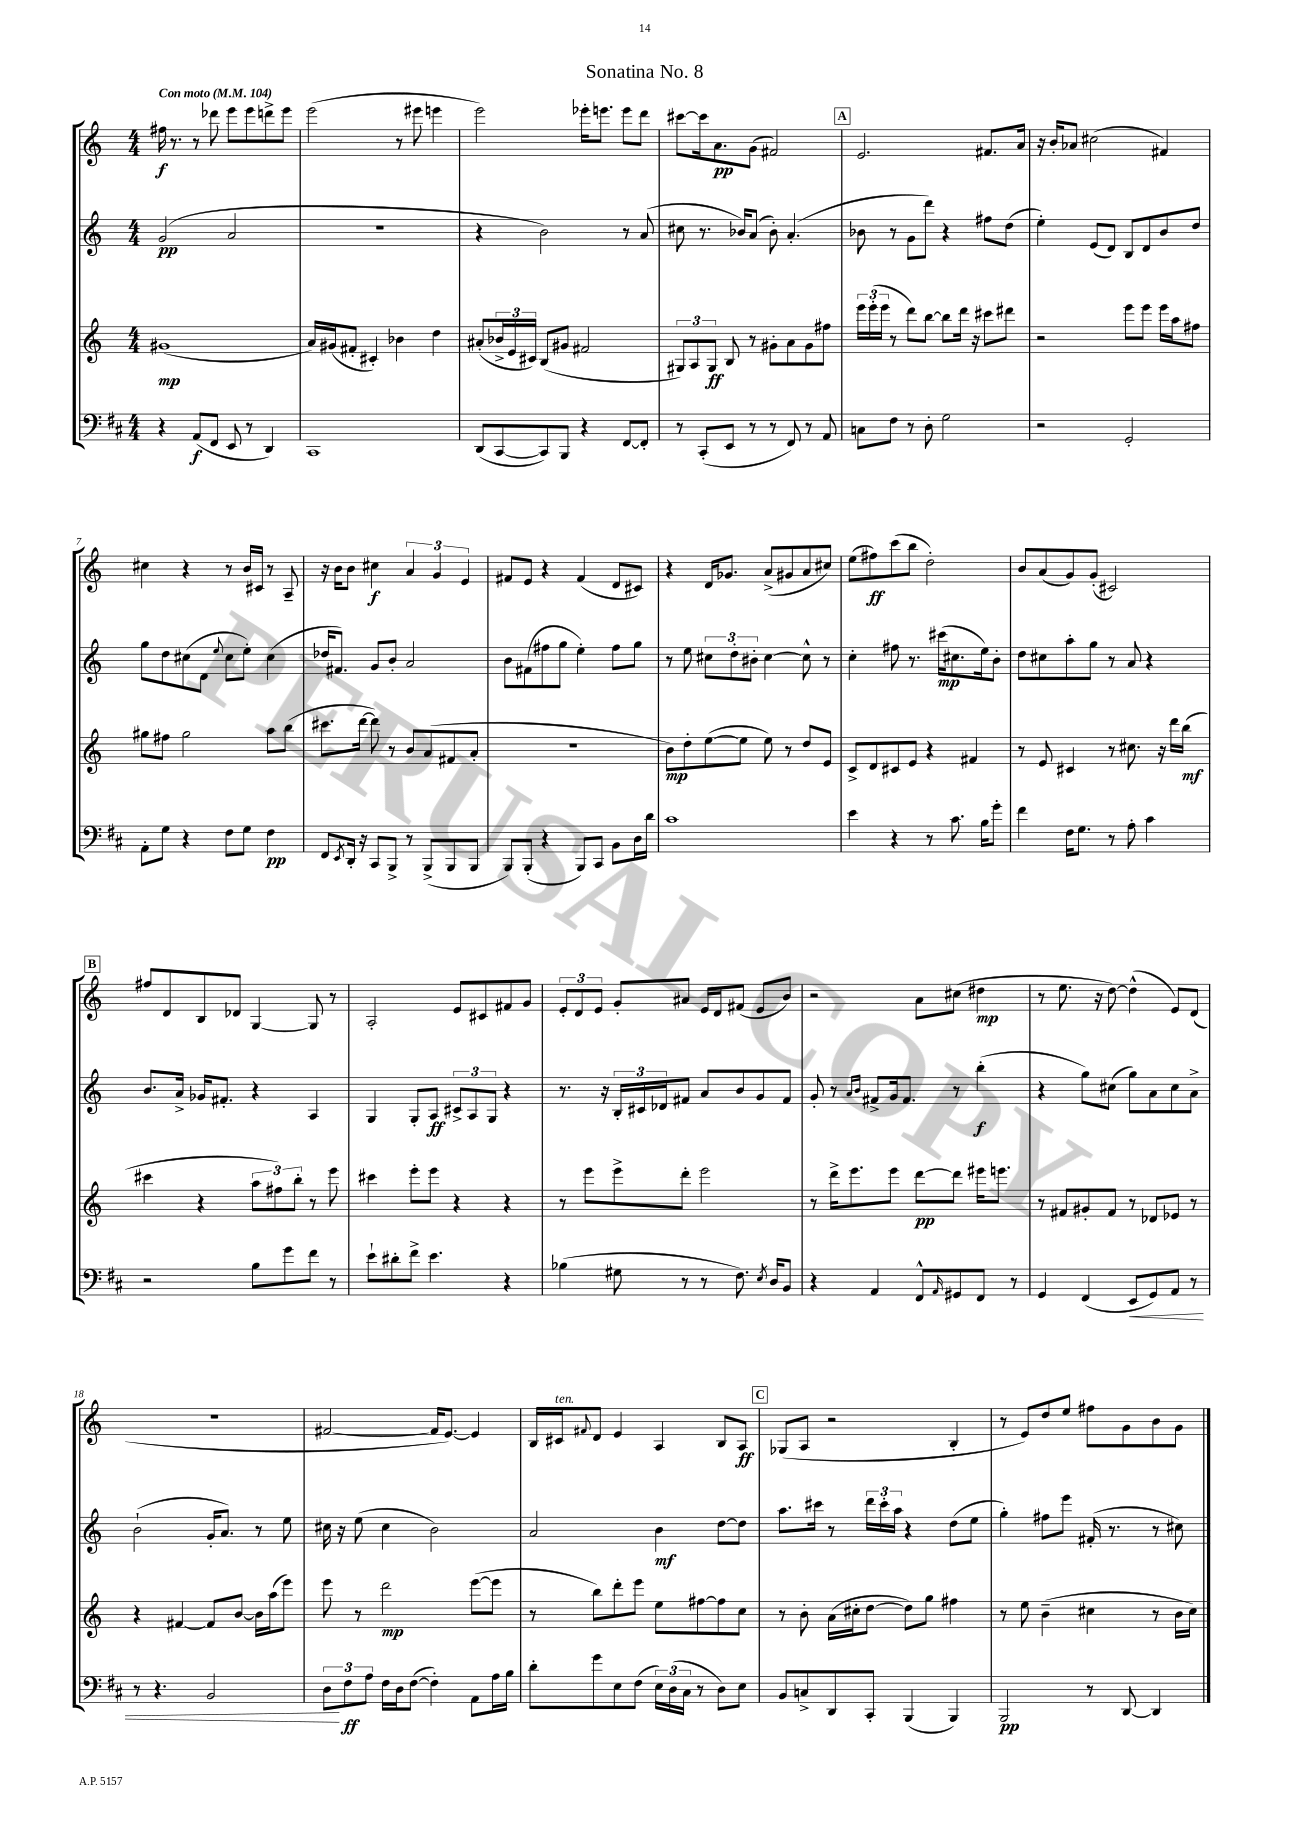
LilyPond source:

\header { title = "Sonatina No. 8" }
<<
\new StaffGroup <<
\new Staff = "s0" {
    \clef treble \key c \major \numericTimeSignature \time 4/4 \tempo "Con moto" 4 = 104
    fis''16\f r8. r8 des'''8 e'''8 e'''8 d'''8-> e'''8 |
    e'''2( r8 eis'''8 e'''4 |
    e'''2) ees'''16-. e'''8. e'''8 d'''8 |
    cis'''8~ cis'''16 a'8.\pp g'8( fis'2) |
    \mark \markup { \box "A" } e'2. fis'8. a'16 |
    r16 b'16-. aes'8 cis''2( fis'4) |
    cis''4 r4 r8 b'16 cis'16 r8 a8-- |
    r16 b'16 b'8 cis''4\f \tuplet 3/2 { a'4 g'4 e'4 } |
    fis'8 e'8 r4 fis'4( d'8 cis'8) |
    r4 d'16 ges'8. a'8->( gis'8 a'8 cis''8) |
    e''8( fis''8\ff) c'''8( b''8 d''2-.) |
    b'8 a'8( g'8) g'8-.( cis'2) |
    \mark \markup { \box "B" } fis''8 d'8 b8 des'8 g4~ g8 r8 |
    a2-. e'8 cis'8 fis'8 g'8 |
    \tuplet 3/2 { e'8-. d'8 e'8 } g'8-. ais'8 e'16 d'16 fis'8( e'8 b'8) |
    r2 a'8 cis''8( dis''4\mp |
    r8 e''8. r16 d''8~) d''4-^( e'8) d'8( |
    r1 |
    fis'2~ fis'16 e'8.~) e'4 |
    b16 cis'16^\markup { \italic "ten." } \appoggiatura { fis'8 } d'8 e'4 a4 b8 a8\ff |
    \mark \markup { \box "C" } ges8( a8 r2 b4-. |
    r8 e'8) d''8 e''8 fis''8 g'8 b'8 g'8 \bar "|." |
}
\new Staff = "s1" {
    \clef treble \key c \major \numericTimeSignature \time 4/4
    g'2\pp( a'2 |
    r1 |
    r4 b'2) r8 a'8( |
    cis''8 r8. bes'16) a'8( bes'8-.) a'4.-.( |
    \mark \markup { \box "A" } bes'8 r8 g'8 d'''8) r4 fis''8 d''8( |
    e''4-.) e'8( d'8) b8 d'8 b'8 d''8 |
    g''8 d''8 cis''8( d'8 \appoggiatura { e''8 } cis''8 e''8-.) cis''4( |
    des''16 fis'8.) g'8 b'8-. a'2 |
    b'8 fis'8( fis''8 g''8 e''4-.) fis''8 g''8 |
    r8 e''8 \tuplet 3/2 { cis''8 d''8-. bis'8-. } cis''4~ cis''8-^ r8 |
    c''4-. fis''8 r8. cis'''16\mp( cis''8. e''16) b'8-. |
    d''8 cis''8 a''8-. g''8 r8 a'8 r4 |
    \mark \markup { \box "B" } b'8. a'16-> ges'16 fis'8.-. r4 a4 |
    g4 g8-. a8\ff \tuplet 3/2 { cis'8-> a8 g8 } r4 |
    r8. r16 \tuplet 3/2 { b16-. cis'16 des'16 } fis'8 a'8 b'8 g'8 fis'8 |
    g'8-. r8 \grace { a'16 b'16 } fis'8-> g'16 fis'8. r8 b''4-.\f( |
    r4 g''8) cis''8( g''8) a'8 cis''8 a'8-> |
    b'2-!( g'16-. a'8.) r8 e''8 |
    cis''16 r16 e''8( cis''4 b'2) |
    a'2 b'4\mf d''8~ d''8 |
    \mark \markup { \box "C" } a''8. cis'''16 r8 \tuplet 3/2 { d'''16 cis'''16-. a''16 } r4 d''8( e''8 |
    g''4-.) fis''8 e'''8 fis'16-.( r8. r8 cis''8) \bar "|." |
}
\new Staff = "s2" {
    \clef treble \key c \major \numericTimeSignature \time 4/4
    gis'1\mp( |
    a'16) gis'16( fis'8-. cis'4-.) bes'4 d''4 |
    ais'8-.( \tuplet 3/2 { bes'16-> e'16 cis'16) } b8( gis'8 fis'2 |
    \tuplet 3/2 { gis8) a8 gis8\ff } b8 r8 gis'8-. a'8 gis'8 fis''8 |
    \mark \markup { \box "A" } \tuplet 3/2 { e'''16 e'''16-.( e'''16 } r8 d'''8) b''8~ b''8 d'''16 r16 cis'''8 dis'''8 |
    r2 e'''8 e'''8 e'''16 a''16 fis''8 |
    gis''8 fis''8 gis''2 a''8 b''8( |
    cis'''8. d'''16~ d'''8) r8 b'8 a'8( fis'8 a'8-. |
    r1 |
    b'8\mp) d''8-. e''8~( e''8 e''8) r8 d''8 e'8 |
    c'8-> d'8 cis'8 e'8 r4 fis'4 |
    r8 e'8 cis'4 r8 cis''8. r16 d'''16 b''16\mf( |
    \mark \markup { \box "B" } cis'''4 r4 \tuplet 3/2 { a''8 fis''8) b''8-. } r8 e'''8 |
    cis'''4 e'''8-. e'''8 r4 r4 |
    r8 e'''8 e'''8-> d'''8-. e'''2 |
    r8 d'''16-> e'''8. e'''8 d'''8~\pp d'''8 eis'''16 e'''8. |
    r8 fis'8 gis'8-. fis'8 r8 des'8 ees'8 r8 |
    r4 fis'4~ fis'8 b'8~ b'16 a''16( e'''8) |
    e'''8 r8 d'''2\mp e'''8~( e'''8 |
    r8 b''8) d'''8-. e'''8 e''8 fis''8~ fis''8 c''8 |
    \mark \markup { \box "C" } r8 b'8-. a'16( cis''16-. d''8~ d''8) g''8 fis''4 |
    r8 e''8 b'4--( cis''4 r8 b'16 cis''16) \bar "|." |
}
\new Staff = "s3" {
    \clef bass \key d \major \numericTimeSignature \time 4/4
    r4 a,8\f( fis,8 e,8 r8 d,4) |
    cis,1 |
    d,8( cis,8~ cis,8) b,,8 r4 fis,8~ fis,8-. |
    r8 cis,8-.( e,8 r8 r8 fis,8) r8 a,8 |
    \mark \markup { \box "A" } c8 fis8 r8 d8-. g2 |
    r2 g,2-. |
    a,8-. g8 r4 fis8 g8 fis4\pp |
    fis,8 \acciaccatura { e,8 } d,16-. r16 cis,8 b,,8-> r8 b,,8->( b,,8 b,,8 |
    b,,8) b,,8-.( r4 b,,8) cis,8 b,8 d16 d'16 |
    cis'1 |
    e'4 r4 r8 cis'8. b16 g'8-. |
    fis'4 fis16 g8. r8 a8-. cis'4 |
    \mark \markup { \box "B" } r2 b8 g'8 fis'8 r8 |
    e'8-! dis'8-. fis'8-> e'4. r4 |
    bes4( gis8 r8 r8 fis8.) \acciaccatura { e8 } d16 b,8 |
    r4 a,4 fis,8-^ \grace { a,16 } gis,8 fis,8 r8 |
    g,4 fis,4( e,8\< g,8) a,8 r8 |
    r8 r4. b,2 |
    \tuplet 3/2 { d8\! fis8\ff a8 } fis16 d16 fis8~( fis4-.) a,8 a16 b16 |
    d'8-. g'8 e8 fis8( \tuplet 3/2 { e16) d16( cis16 } r8 d8) e8 |
    \mark \markup { \box "C" } b,8 c8-> d,8 cis,8-. b,,4( b,,4) |
    b,,2\pp r8 d,8~ d,4 \bar "|." |
}
>>
>>
